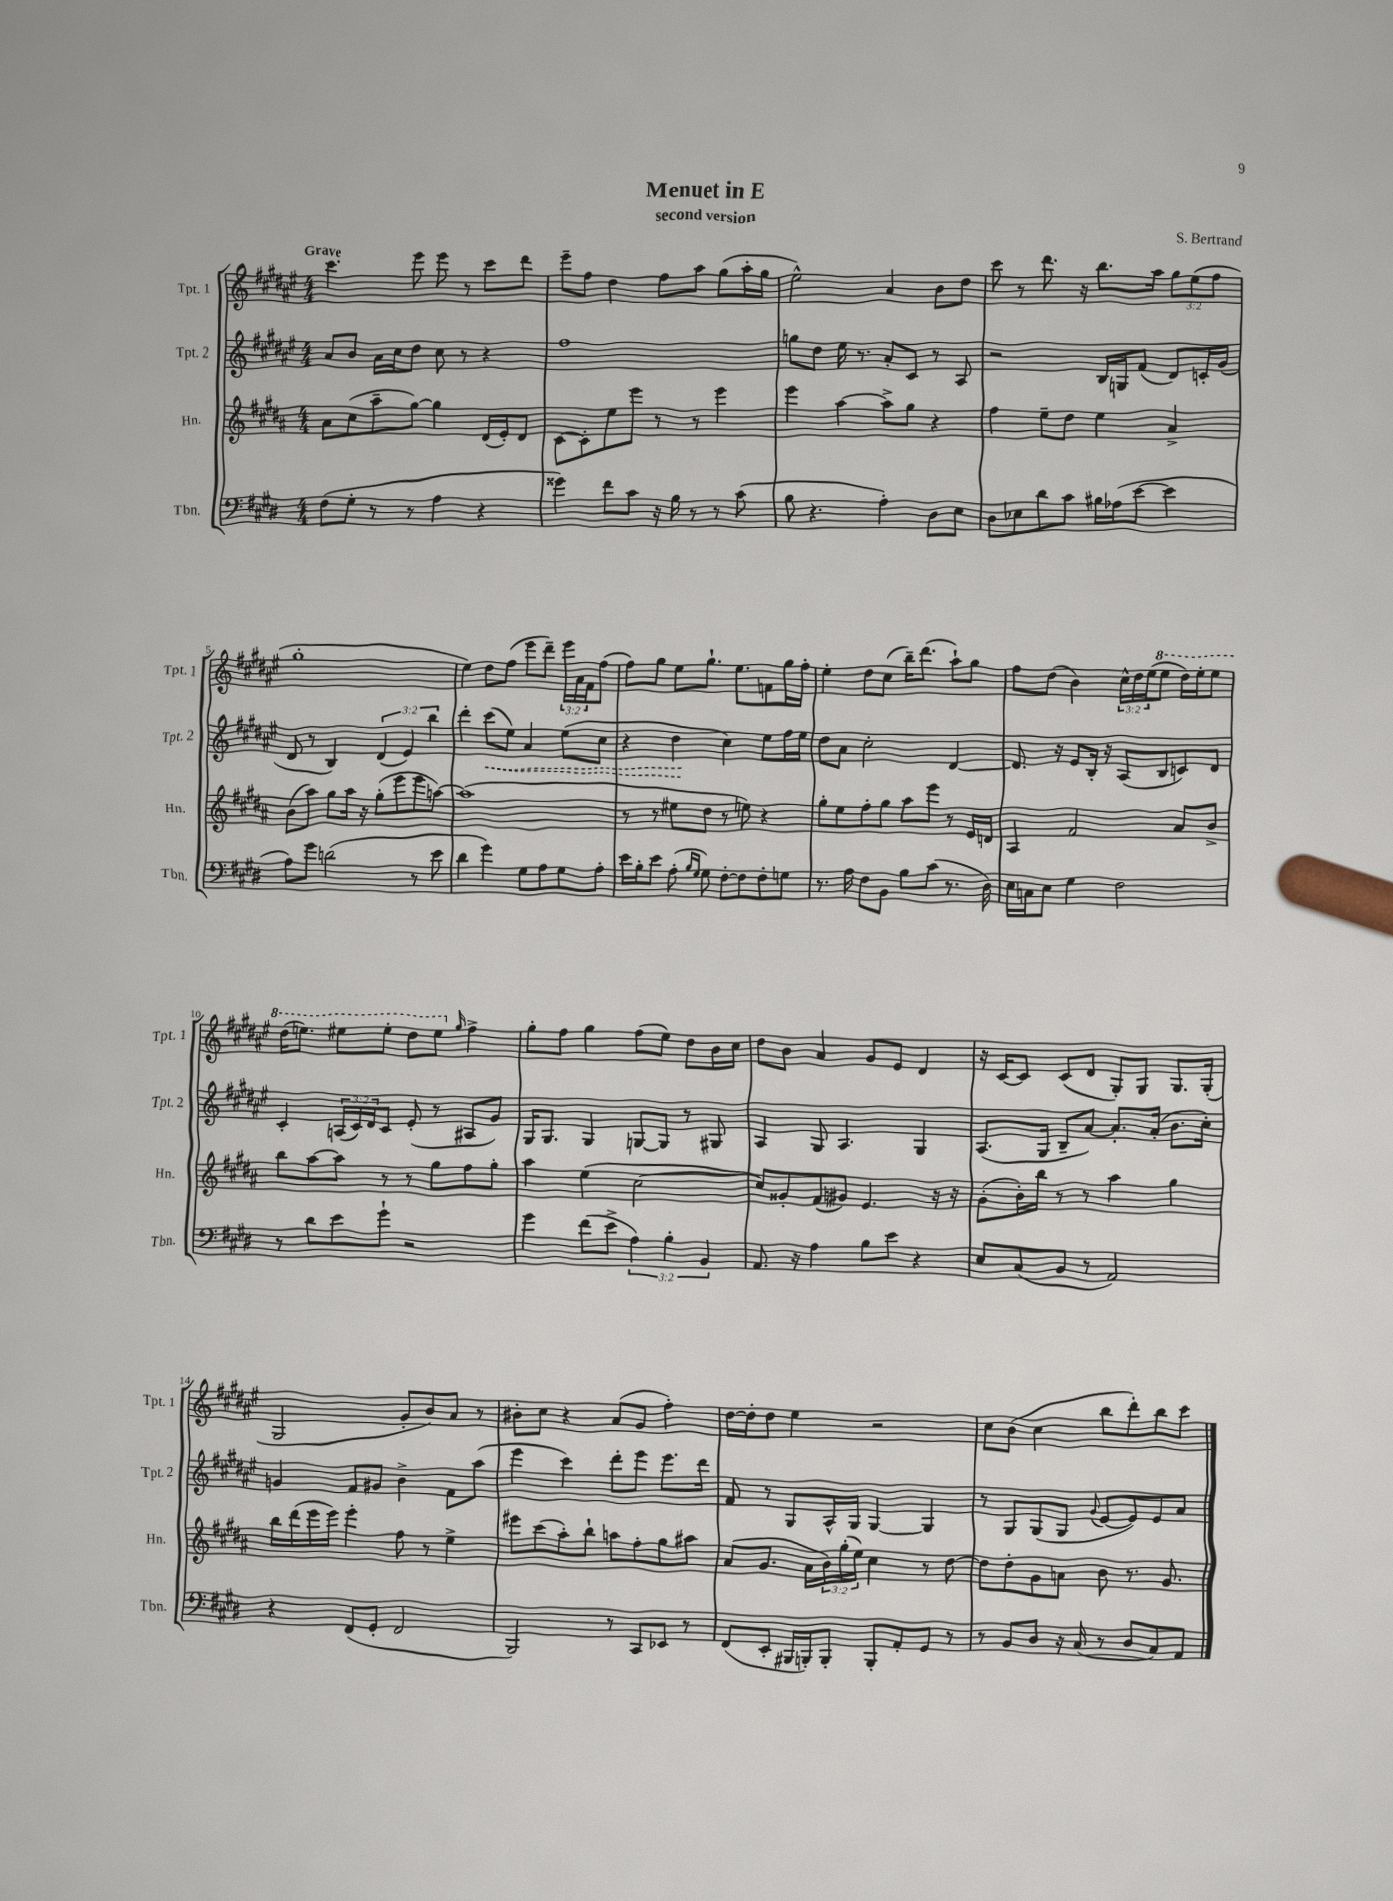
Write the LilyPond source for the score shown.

\header { title = "Menuet in E" composer = "S. Bertrand" subtitle = "second version" }
<<
\new StaffGroup <<
\new Staff = "s0" \with { instrumentName = "Tpt. 1" shortInstrumentName = "Tpt. 1" } {
    \clef treble \key fis \major \numericTimeSignature \time 4/4 \override Staff.TupletNumber.text = #tuplet-number::calc-fraction-text \tempo "Grave"
    cis'''4. eis'''8 eis'''8 r8 cis'''8 dis'''8 |
    eis'''8-- fis''8 dis''4 fis''8 ais''8 gis''8( ais''16-. gis''16 |
    eis''2-^) ais'4 b'8 dis''8 |
    cis'''8 r8 dis'''8. r16 b''8. ais''16 \tuplet 3/2 { gis''8 eis''8( fis''8 } |
    gis''1-. |
    eis''4) dis''8 fis''8( eis'''8 dis'''8--) \tuplet 3/2 { eis'''16 ais'16 fis'16 } fis''8( |
    fis''8) gis''8 eis''8 gis''8.-! eis''8. f'8 gis''16 fis''16-. |
    eis''4-. dis''8 cis''8( b''16--) dis'''8.( ais''8-!) gis''8 |
    fis''8 dis''8( b'4) \tuplet 3/2 { cis''16-^ dis''16 eis''16( } \ottava #1 eis'''8 dis'''16) eis'''16-. eis'''8 |
    dis'''16( e'''8.) eis'''8 eis'''8-. dis'''8 eis'''8 \ottava #0 \grace { gis''16 } fis''4-> |
    gis''8-. fis''8 gis''4 fis''8( eis''8) dis''8 b'16 cis''16 |
    dis''8 b'8 ais'4 gis'8 eis'8 dis'4 |
    r16 cis'16~ cis'8 cis'8( dis'8 gis8-.) gis8 gis8. gis16-.( |
    gis2 gis'8-. b'8) ais'8 r8 |
    bis'8-. cis''8 r4 ais'8( gis'8 fis''4-.) |
    dis''16~ dis''16-. dis''8 eis''4 r2 |
    cis''8 b'8( cis''4 b''8 dis'''8-.) b''8 cis'''8 \bar "|." |
}
\new Staff = "s1" \with { instrumentName = "Tpt. 2" shortInstrumentName = "Tpt. 2" } {
    \clef treble \key fis \major \numericTimeSignature \time 4/4 \override Staff.TupletNumber.text = #tuplet-number::calc-fraction-text
    ais'8 b'8 ais'16 cis''16 dis''8 cis''8 r8 r4 |
    fis''1 |
    g''8 dis''8 eis''16 r8. ais'8-. cis'8 r8 ais8 |
    r2 b16 g16 fis'8( dis'8) c'16-. gis'16( |
    dis'8 r8 b4) \tuplet 3/2 { dis'4( eis'4) b''4 } |
    dis'''4-. \once \override Hairpin.style = #'dashed-line cis'''8\<( eis''8) ais'4 eis''8( cis''8 |
    r4 dis''4\! cis''4) eis''8 fis''16 eis''16 |
    dis''8 ais'8 cis''2-. dis'4~ |
    dis'8. r16 eis'8 b16-. r16 ais8( b8 c'8) dis'8 |
    cis'4-. \tuplet 3/2 { a16( cis'16) dis'16 } cis'8 eis'8-.( r8 ais8 gis'8) |
    gis16 gis8. gis4 g8~ g8 r8 gis8 |
    ais4 gis8 ais4. gis4 |
    ais8.( gis16 b8-- ais'8~) ais'8.-. ais'16-.( b'8. cis''16-.) |
    g'4 fis'8 gis'8 b'4-> fis'8 ais''8( |
    eis'''4 cis'''4) dis'''8-. eis'''8 eis'''8. dis'''16 |
    fis'8 r8 gis8 ais16-^ gis16 gis4~ gis4 |
    r8 gis8 gis8( gis8 \appoggiatura { gis'8 } eis'8~ eis'8) eis'8 ais'8 \bar "|." |
}
\new Staff = "s2" \with { instrumentName = "Hn." shortInstrumentName = "Hn." } {
    \clef treble \key b \major \numericTimeSignature \time 4/4 \override Staff.TupletNumber.text = #tuplet-number::calc-fraction-text
    ais'8 cis''8( ais''8-- gis''8~) gis''4 dis'16( e'16-.) dis'8 |
    cis'8~ cis'8-. e''8 e'''8 r8 r8 e'''4 |
    e'''4 ais''4~ ais''8-> gis''8 r4 |
    fis''4 e''8-- dis''8 e''4 ais'4-> |
    b'8( ais''8) gis''8 ais''16 r16 gis''8-.( e'''8 e'''8 a''8~) |
    a''1( |
    r8 r8 eis''8 dis''8 r8 e''8) r4 |
    gis''8-. e''8 fis''8-. gis''8 ais''8 e'''8 r8 e'16 d'16 |
    ais4 fis'2 ais'8 b'8-> |
    b''8 ais''8~ ais''8 r8 r8 gis''8 fis''8 gis''8-. |
    ais''4 e''4( cis''2~ |
    cis''8) gisis'8-. fis'8( gis'8) e'4. r16 r16 |
    gis'8-.( b'16-.) b''16 r8 r8 ais''4 gis''4 |
    b''16 dis'''16( e'''16 e'''16) e'''4-. fis''8 r8 e''4-> |
    eis'''8 cis'''8( ais''8-.) b''8-! a''8 fis''8-. gis''8 ais''8 |
    ais'8( gis'8. ais'16 \tuplet 3/2 { b'16) gis''16-.( e''16) } cis''4 r8 dis''8~ |
    dis''8 dis''8-. gis'8 a'8 b'8 r8. gis'8. \bar "|." |
}
\new Staff = "s3" \with { instrumentName = "Tbn." shortInstrumentName = "Tbn." } {
    \clef bass \key e \major \numericTimeSignature \time 4/4 \override Staff.TupletNumber.text = #tuplet-number::calc-fraction-text
    fis8( gis8-. r8 r8 a4 r4 |
    gisis'4) fis'8 cis'8 r16 b16 r8 r8 cis'8( |
    b8 r4. a4-.) dis8 e8 |
    dis8 ees8 dis'8 cis'8 bis16 aes16( e'8~ e'4 |
    a8) gis'8 d'2( r8 e'8 |
    dis'4 gis'4) gis8 a8 gis8 a8-. |
    e'16 b16-. e'8 a8-.( \grace { b16 gis16 } gis8) fis8~-. fis8 fis8-. g8 |
    r8. a16 fis8 b,8 b8 cis'8( r8. dis16) |
    e16 c16 e8 gis4 fis2 |
    r8 dis'8 e'8 gis'8-! r2 |
    gis'4 fis'8( e'8-> \tuplet 3/2 { a4) b4-. b,4 } |
    a,8. r16 a4 b8 e'8 r4 |
    e8 cis8( b,8 r8 a,2) |
    r4 fis,8( gis,8-. fis,2 |
    b,,2) r8 cis,8 ees,8 r8 |
    fis,8( e,8-. bis,,16 b,,16-.) b,,8-. b,,8-. a,8-. gis,8 r8 |
    r8 b,8 dis8 r16 cis16( r8 dis8 cis8) a,8 \bar "|." |
}
>>
>>
